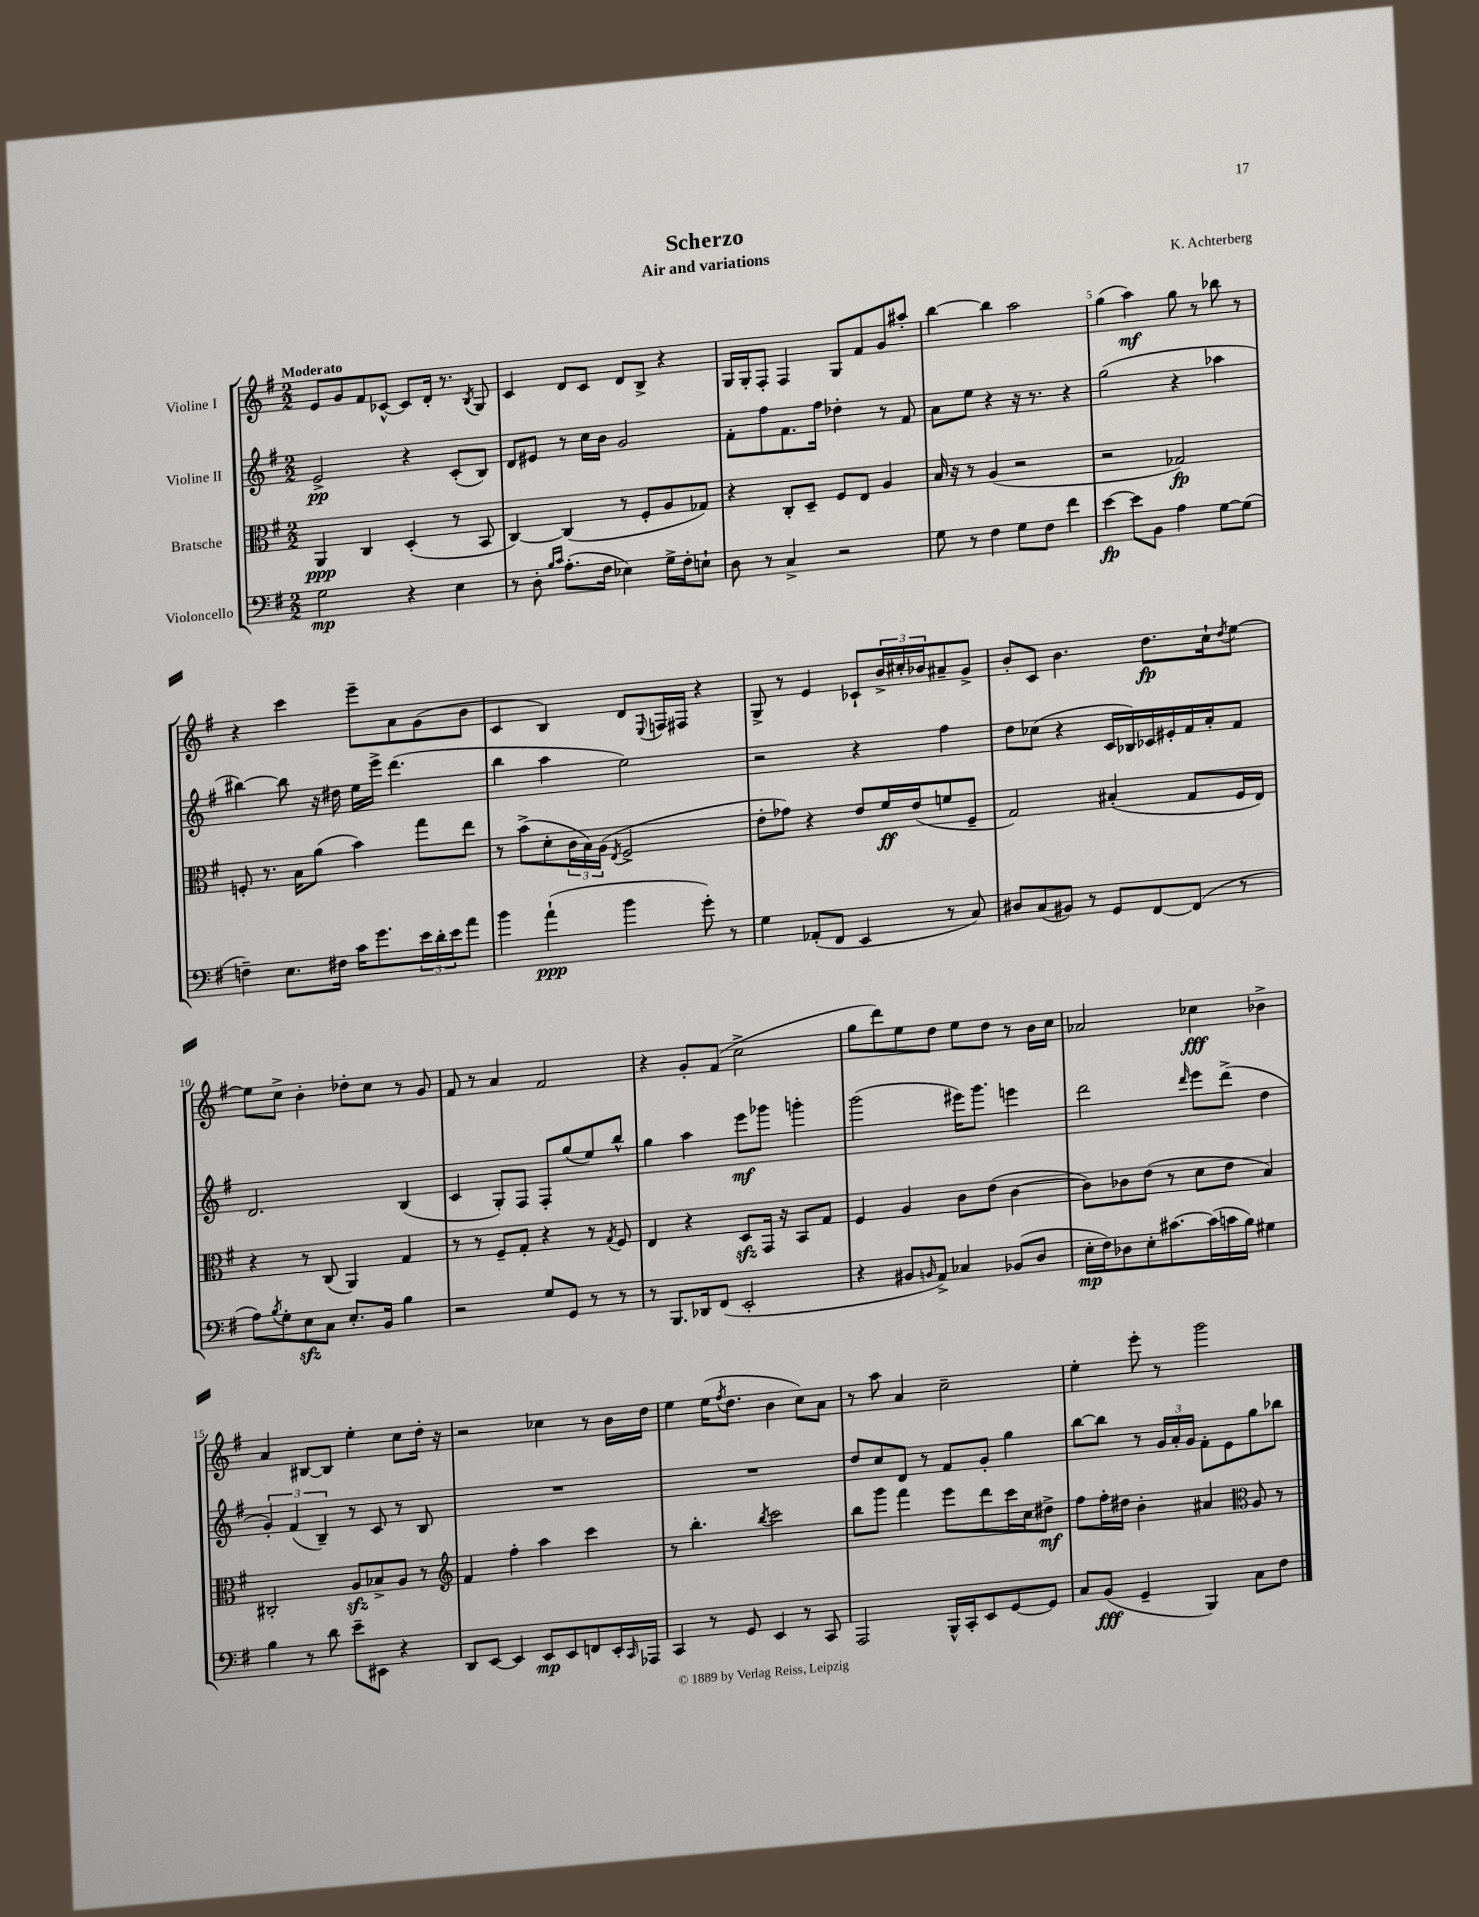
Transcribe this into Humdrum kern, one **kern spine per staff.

**kern	**kern	**kern	**kern
*staff4	*staff3	*staff2	*staff1
*clefF4	*clefC3	*clefG2	*clefG2
*k[f#]	*k[f#]	*k[f#]	*k[f#]
*M2/2	*M2/2	*M2/2	*M2/2
2G	4AA	2e^	8e
.	.	.	8g
.	4C	.	8f#
.	.	.	[8c-^^
4r	(4D'	4r	8c-]
.	.	.	16d'
.	.	.	8.r
4E	8r	(8c'	.
.	.	.	8qB
.	8BB	8B)	8G
=	=	=	=
8r	[4C)	8d	4c
8D'	.	8e#	.
16qqB	.	.	.
16qqc	.	.	.
(8.A'	(4C]	8r	8d
.	.	16cc	8c
16F#	.	16b	.
4E-)	8r	2g	8d
.	8F#'	.	8B^
16G^	8A	.	4r
16F#'	.	.	.
8E`	8G-)	.	.
=	=	=	=
8D	4r	8f#'	16G
.	.	.	16G'
8r	.	8ff#	8F#'
4C^	8C'	8.f#	4F#
.	8D~	.	.
.	.	16ff#	.
2r	8F#	4dd-'	8G
.	8E	.	8f#
.	4A	8r	8g
.	.	8f#	8aa#'
=	=	=	=
8G	16B	8a	[4bb
.	16r	.	.
8r	8r	8ee	.
4F#	(4A	4r	4bb]
8G	2r	16r	2aa
.	.	8.r	.
8F#	.	.	.
4f#	.	4r	.
=	=	=	=
[4e	2r	(2gg	(4gg
8e]	.	.	4aa)
8BB	.	.	.
4A	2G-)	4r	8gg
.	.	.	8r
[8G	.	4aa-	8bb-
(8G]	.	.	8r
=	=	=	=
4F~)	8F'	[4bb#)	4r
.	8.r	.	.
8.E	.	8bb#]	4ccc
.	16B	.	.
.	(8a	16r	.
16F#	.	16dd#	.
16c	4b)	16ee	8eee~
8.g	.	16eee^	.
.	.	(4.ddd	8a
24e	8gg	.	(8g
24d'	.	.	.
24e	.	.	.
8a	8ee	.	8b
=	=	=	=
4b	8r	4bb	4c
.	(8b^	.	.
(4a`	8d'	4aa	4B)
.	24c	.	.
.	24B)	.	.
.	(24A	.	.
.	8qE	.	.
4b	2F#^	2ee)	8d
.	.	.	8qqE
.	.	.	16F
.	.	.	16F#
8g')	.	.	4r
8r	.	.	.
=	=	=	=
4G	8e'	2r	8G^
.	8g-)	.	8r
(8AA-'	4r	.	4e
8FF#	.	.	.
4EE	8e	4r	8c-`
.	16f#	.	24b^
.	.	.	24cc#'
.	(16e	.	.
.	.	.	24b-
8r	8f	4ff#	8a#~
8C)	8F#~	.	8g^
=	=	=	=
8D#	2G)	8dd	8b'
(8C	.	(8cc-	8c
8BB#)	.	4r	4.b
8r	.	.	.
8GG	(4B#'	16c	.
.	.	16B-)	.
[8FF#	.	16c-	8.dd
.	.	16e#'	.
(8FF#]	8G	16f#	.
.	.	16a'	16cc`
.	.	.	8qdd
8r	16F#	8f#	[8ee
.	16E)	.	.
=	=	=	=
8A)	4r	2.d	8ee]
8qB	.	.	.
8G'	.	.	8cc^
8E	8r	.	4b'
8C	(8C	.	.
8.E'	4AA)	.	8dd-'
.	.	.	8cc
16BB	.	.	.
4B	4G	(4B	8r
.	.	.	8g
=	=	=	=
2r	8r	4c	8f#
.	8r	.	8r
.	8F#~	8G')	4a
.	8G'	8F#	.
8G	4r	8F#'	2f#
8GG	.	(8gg	.
8r	8r	8ee)	.
.	8qG	.	.
8r	8F#	8bb^^	.
=	=	=	=
8r	4E	4gg	4r
8.BBB	.	.	.
.	4r	4aa	8g'
16DD-	.	.	.
(8FF#	.	.	(8f#
2EE'	8D	8eee	2cc^
.	16GG	8ggg-	.
.	16r	.	.
.	8BB	4ggg'	.
.	8G	.	.
=	=	=	=
4r	4F#	(2ggg	8gg
.	.	.	8ddd)
8BB#	4A	.	8ee
16qqBB	.	.	.
8AA^)	.	.	8dd
4C-	8c	16eee#)	8ee
.	.	8.ggg	.
.	(8e	.	8dd
(8BB-	[4c	4eee	8r
8D	.	.	16b
.	.	.	16cc
=	=	=	=
16E'	8c])	2ddd	2a-
16F#)	.	.	.
8D-	8c-	.	.
8E'	(8e	.	.
[8.c#	8r	.	.
.	.	16qqddd	.
.	8d	8eee	4cc-
(16c#]	.	.	.
16c	8e	(8ddd^	.
16B)	.	.	.
4G#	4B)	4dd	4b-^
=	=	=	=
4B	2C#'	6g')	4a
.	.	(6f#	.
8r	.	.	[8B#
.	.	6B~)	.
8d	.	.	8B#]
8e~	8A	8r	4ee'
8EE#	8B-^	8c	.
4r	8A	8r	8cc
.	8r	8B	16dd'
.	.	.	16r
=	=	=	=
*	*clefG2	*	*
8DD	4f#	1r	2r
[8EE	.	.	.
4EE]	4ff#'	.	.
8EE	4aa	.	4cc-
8EE	.	.	.
8FF	4ccc	.	8r
16EE'	.	.	16b
16qqCC	.	.	.
16AAA-	.	.	16dd
=	=	=	=
4CC	8r	1r	4ee
.	4.bb'	.	.
8r	.	.	(16ee
.	.	.	8qff#
.	.	.	8.dd
8GG	.	.	.
.	8qbb	.	.
4EE	2ccc	.	4b
8r	.	.	8cc)
8CC	.	.	8a
=	=	=	=
2AAA	8bb	8dd	8r
.	8ggg	8cc	8aa
.	4fff#	8d	4a
.	.	8r	.
16BBB^^	8eee	8f#	2cc~
16CC'	.	.	.
8EE	8ddd	8g'	.
[8GG	16ccc	4gg	.
.	16cc	.	.
8GG]	8dd#^	.	.
=	=	=	=
8C	8ff#	[8bb	4ee'
(8BB	16ff#'	8bb]	.
.	16dd#	.	.
4GG~	4b'	8r	8eee'
.	.	24g	8r
.	.	24a'	.
.	.	24g	.
4BBB)	4a#	8f#'	2ggg
.	.	8e	.
*	*clefC3	*	*
8C	8A	8gg	.
8F#	8r	8bb-	.
==	==	==	==
*-	*-	*-	*-
